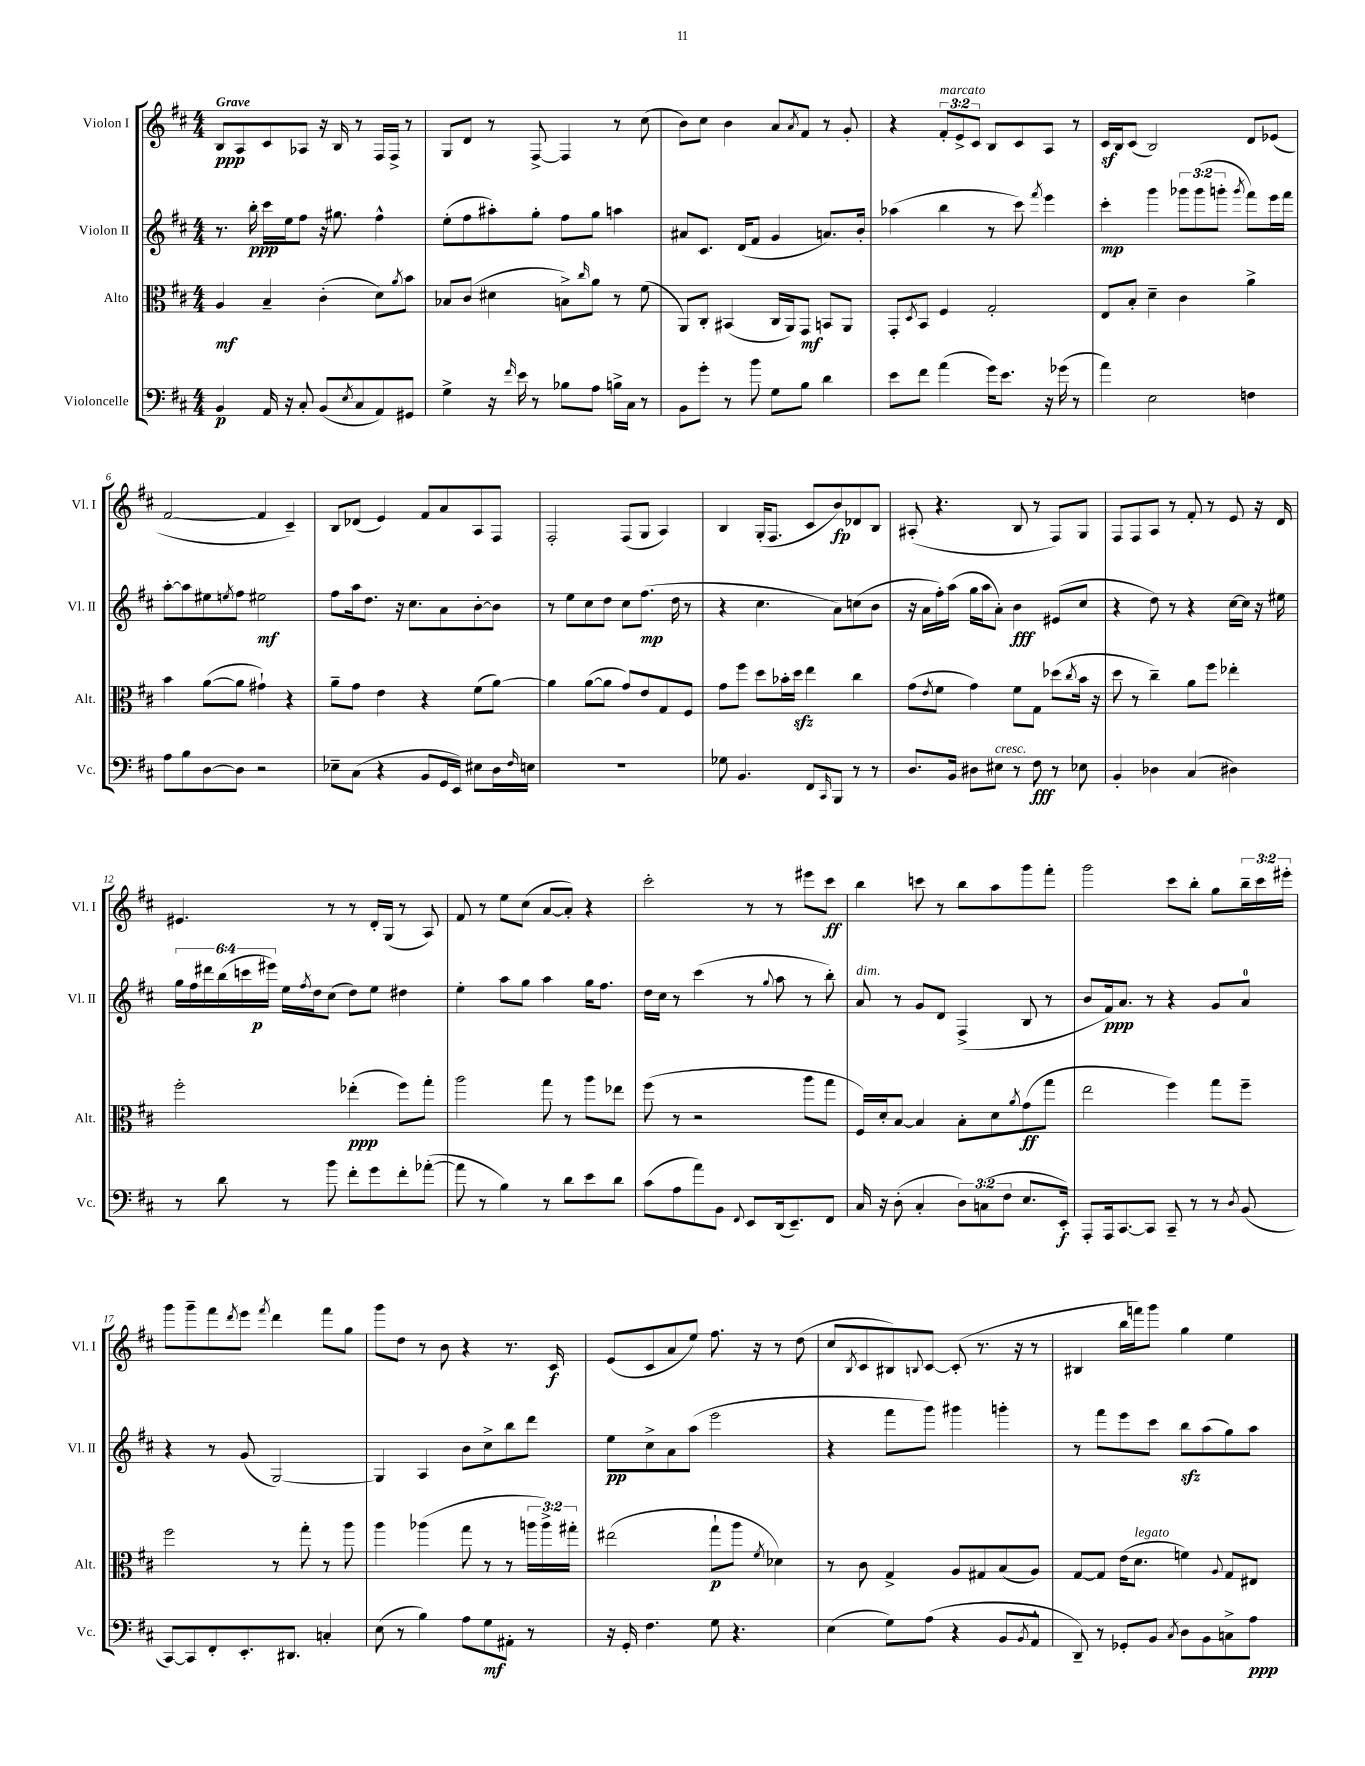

**kern	**kern	**kern	**kern
*staff4	*staff3	*staff2	*staff1
*clefF4	*clefC3	*clefG2	*clefG2
*k[f#c#]	*k[f#c#]	*k[f#c#]	*k[f#c#]
*M4/4	*M4/4	*M4/4	*M4/4
4BB/	4A/	8.r	8B/L
.	.	.	8A/
.	.	16bb'\	.
16AA/	4B~/	16ccc#\LL	8c#/
16r	.	16ee\J	.
8C#'/	.	8ff#\J	8A-/J
(8BB/L	(4c#'\	16r	16r
.	.	8.gg#\	16B/
8qE/	.	.	.
8C#/	.	.	8r
8AA/)	8d\L)	4ff#^^\	16F#/LL
.	.	.	16F#^/JJ
.	8qa/	.	.
8GG#/J	8b\J	.	8r
=	=	=	=
4G^\	8B-/L	(8ee'\L	8G/L
.	(8c#/J	8ff#\	8d/J
16r	4d#\	8aa#'\)	8r
16qqf#/	.	.	.
16e\	.	.	.
8r	.	8gg'\J	[8F#^/
8B-\L	8B^\L)	8ff#\L	4F#/]
.	16qqcc#/	.	.
8A\J	8a\J	8gg\J	.
16B^\LL	8r	4aa\	8r
16C#\JJ	.	.	.
8r	(8f#\	.	(8cc#\
=	=	=	=
8BB\L	8AA/L)	8a#/L	8b\L)
8g'\J	8C#'/J	8.c#/J	8cc#\J
8r	(4BB#/	.	4b\
.	.	(16d/LK	.
8b\	.	8f#/J	.
8G\L	16C#/LL	4g/	8a/L
.	16AA/J)	.	.
.	.	.	8qa/
8B\J	8GG/J	.	8f#/J
4d\	8BB/L	8.a/L)	8r
.	8AA/J	.	8g'/
.	.	16b'/Jk	.
=	=	=	=
8e\L	8GG'/L	(4aa-\	4r
.	8qD/	.	.
8f#\J	8BB/J	.	.
(4a\	4F#/	4bb\	12f#'/L
.	.	.	12e^/
.	.	.	12c#/J
16g\LK)	2G'/	8r	8B/L
8.e\J	.	.	.
.	.	8ccc#\)	8c#/
.	.	8qfff#/	.
16r	.	4eee\	8A/J
(16g-\	.	.	.
8r	.	.	8r
=	=	=	=
4a\)	8E/L	4ccc#'\	16c#/LL
.	.	.	16B/J
.	8B'/J	.	(8c#/J
2E\	4d~\	4ggg\	2B/)
.	4c#\	12ggg-\L	.
.	.	(12ggg-\	.
.	.	12ggg'\J	.
.	.	8qggg/	.
4F\	4a^\	8fff#\L)	8d/L
.	.	16eee\L	(8e-/J
.	.	16fff#\JJ	.
=	=	=	=
8A\L	4b\	[8aa'\L	[2f#/
8B\	.	8aa\]	.
[8D\	([8a\L	8ee#\	.
.	.	8qee/	.
8D\]J	8a\]J	8ff#\J	.
2r	4g#`\)	2ee#\	4f#/]
.	4r	.	4c#~/)
=	=	=	=
8E-~\L	8a~\L	8ff#\L	8B/L
(8C#\J	8g\J	16aa\k	(8d-/J
.	.	8.dd\J	.
4r	4e\	.	4e/)
.	.	16r	.
.	.	8.cc#\L	.
8BB/L	4r	.	8f#/L
16GG/L	.	8a\	8a/
16EE/JJ)	.	.	.
8E#\L	(8f#\L	[8b'\	8A/
16D\L	[8a\J)	8b\]J	8F#/J
16qqF#/	.	.	.
16E\JJ	.	.	.
=	=	=	=
1r	4a\]	8r	2F#'/
.	.	8ee\L	.
.	([8a\L	8cc#\	.
.	8a\]J	8dd\J	.
.	8g/L)	8cc#\L	(8F#/L
.	8e/	(8.ff#\J	8G/J
.	8G/	.	4A/)
.	.	16dd\	.
.	8F#/J	8r	.
=	=	=	=
8G-\	8g\L	4r	4B/
4.BB/	8ff#\J	.	.
.	8dd\L	4.cc#\	(16G'/LK
.	.	.	8.F#/J
.	16b-'\L	.	.
.	16dd\JJ	.	.
8FF#/L	4ee\	.	8c#/L
16qqCC#/	.	.	.
8BBB/J	.	8a\L)	8b/)
8r	4cc#\	(8cc\	8d-/
8r	.	8b\J	8B/J
=	=	=	=
8.D/L	(8g\L	16r	(8A#'/
.	.	16a\LL	.
.	8qe/	.	.
.	8f#\J	16ff#'\)	4.r
16BB/Jk	.	(16aa\JJ	.
8D#\L	4g\)	16gg\LL	.
.	.	16aa\J	.
8E#\J	.	8a'\J)	.
8r	8f#\L	4b\	8B/
8F#\	8G\J	.	8r
8r	(8dd-\L	(8e#/L	8F#/L)
.	8qcc#/	.	.
8E-\	16b\Jk	8cc#/J	8G/J
.	16r	.	.
=	=	=	=
4BB'/	8dd\	4r	8F#/L
.	8r	.	8F#/
4D-\	4cc#~\)	8dd\)	8A/J
.	.	8r	8r
(4C#/	8a\L	4r	8f#'/
.	8ff#\J	.	8r
4D#\)	4ee-'\	[16cc#\LL	8e/
.	.	16cc#\]JJ	.
.	.	16r	16r
.	.	16ee#\	16d/
=	=	=	=
8r	2ff#'\	24gg\LL	4.e#/
.	.	24ff#\	.
.	.	24ddd#\	.
8d\	.	(24bb\	.
.	.	24ccc\	.
.	.	24eee#\JJ)	.
8r	.	16ee\LL	.
.	.	8qff#/	.
.	.	16dd\J	.
8b\	.	(8cc#\J	8r
8f#'\L	(4ee-'\	8dd\L)	8r
8g\	.	8ee\J	16d'/LL
.	.	.	(16G/JJ
8f#'\	8ff#\L)	4dd#\	8r
([8a-'\J	8gg'\J	.	8A/)
=	=	=	=
8a-\]	2aa\	4ee'\	8f#/
8r	.	.	8r
4B\)	.	8aa\L	8ee\L
.	.	8gg\J	(8cc#\J
8r	8gg\	4aa\	[8a/L
8d\L	8r	.	8a'/]J)
8e\	8aa\L	16gg\LK	4r
.	.	8.ff#\J	.
8d\J	8ee-\J	.	.
=	=	=	=
(8c#\L	(8ff#\	16dd\LL	2ccc#'\
.	.	16cc#\JJ	.
8A\	8r	8r	.
8a\)	2r	(4ccc#\	.
8BB\J	.	.	.
8qqFF#/	.	.	.
8EE/L	.	8r	8r
.	.	8qqgg/	.
(16DD/k	.	8aa\	8r
8.EE~/)	.	.	.
.	8aa\L	8r	8eee#\L
8FF#/J	8gg\J	8bb'\)	8ccc#\J
=	=	=	=
16C#/	16F#/LL)	8a/	4bb\
16r	16d'/J	.	.
(8D'\	[8B/J	8r	.
4C#'/	4B/]	8g/L	8ccc\
.	.	8d/J	8r
12D\L)	8B'\L	(4F#^/	8bb\L
(12C\	.	.	.
.	8d\	.	8aa\
12F#\J	.	.	.
.	8qa/	.	.
8.E/L	(8g\	8B/	8ggg\
.	8gg\J	8r	8fff#'\J
16EE'/Jk)	.	.	.
=	=	=	=
8AAA'/L	2ee\	8b/L	2ggg\
16AAA/k	.	16f#/k)	.
[8.CC#/	.	8.a/J	.
8CC#/]J	.	8r	.
8CC#~/	4ff#\)	4r	8ccc#\L
8r	.	.	8bb'\J
8r	8gg\L	8g/L	8gg\L
8qD/	.	.	.
(8BB/	8ff#~\J	8a/J	24bb~\L
.	.	.	24ccc#\
.	.	.	24eee#'\JJ
=	=	=	=
[8CC#/L)	2ff#\	4r	8ggg\L
8CC#/]	.	.	8ggg~\
8FF#'/	.	8r	8fff#\
.	.	.	8qddd/
8.EE'/	.	(8g/	8eee\J
.	.	.	8qfff#/
.	8r	[2G/)	4ddd\
8.DD#/J	.	.	.
.	8gg'\	.	.
4C'/	8r	.	8fff#\L
.	8aa\	.	8gg\J
=	=	=	=
(8E\	4aa\	4G/]	8ggg\L
8r	.	.	8dd\J
4B\)	(4aa-\	4A/	8r
.	.	.	8b\
8A\L	8gg\	8b\L	4r
8G\	8r	8cc#^\	.
8AA#'\J	8r	8bb\	8.r
8r	24aa\LL	8ddd\J	.
.	24aa^\)	.	.
.	.	.	16c#/
.	24gg#'\JJ	.	.
=	=	=	=
16r	(2ee#\	8ee\L	(8e/L
16GG'/	.	.	.
4.F#\	.	8cc#^\	8c#/
.	.	8a\	8a/
.	.	(8aa\J	8ee/J)
8G\	8gg`\L	2eee\	8.ff#\
4.r	8aa\J	.	.
.	.	.	16r
.	8qf#/	.	.
.	4d-\)	.	8r
.	.	.	(8dd\
=	=	=	=
(4E\	8r	4r	8cc#/L
.	.	.	8qB/
.	8c#\	.	8c#/
8G\L)	4G^/	8fff#\L	8B#/)
.	.	.	8qqB/
(8A\J	.	8ggg\J)	[8c#/J
4r	8A/L	4ggg#\	(8c#'/]
.	8G#/	.	8.r
8BB/L	(8B/	4ggg'\	.
.	.	.	16r
8qBB/	.	.	.
8AA^^/J	8A/J)	.	8r
=	=	=	=
8DD~/)	[8G/L	8r	4B#/
8r	8G/]J	8fff#\L	.
8GG-'/L	(16e\LK	8eee\	16bb\LL
.	8.d\J	.	16fff\J)
8BB/J	.	8ccc#\J	8ggg\J
8qC#/	.	.	.
8D\L	4f\)	8bb\L	4gg\
8BB\	.	(8aa\	.
.	8qqA/	.	.
8C^\	8G/L	8gg\)	4ee\
8A\J	8E#/J	8aa\J	.
==	==	==	==
*-	*-	*-	*-
